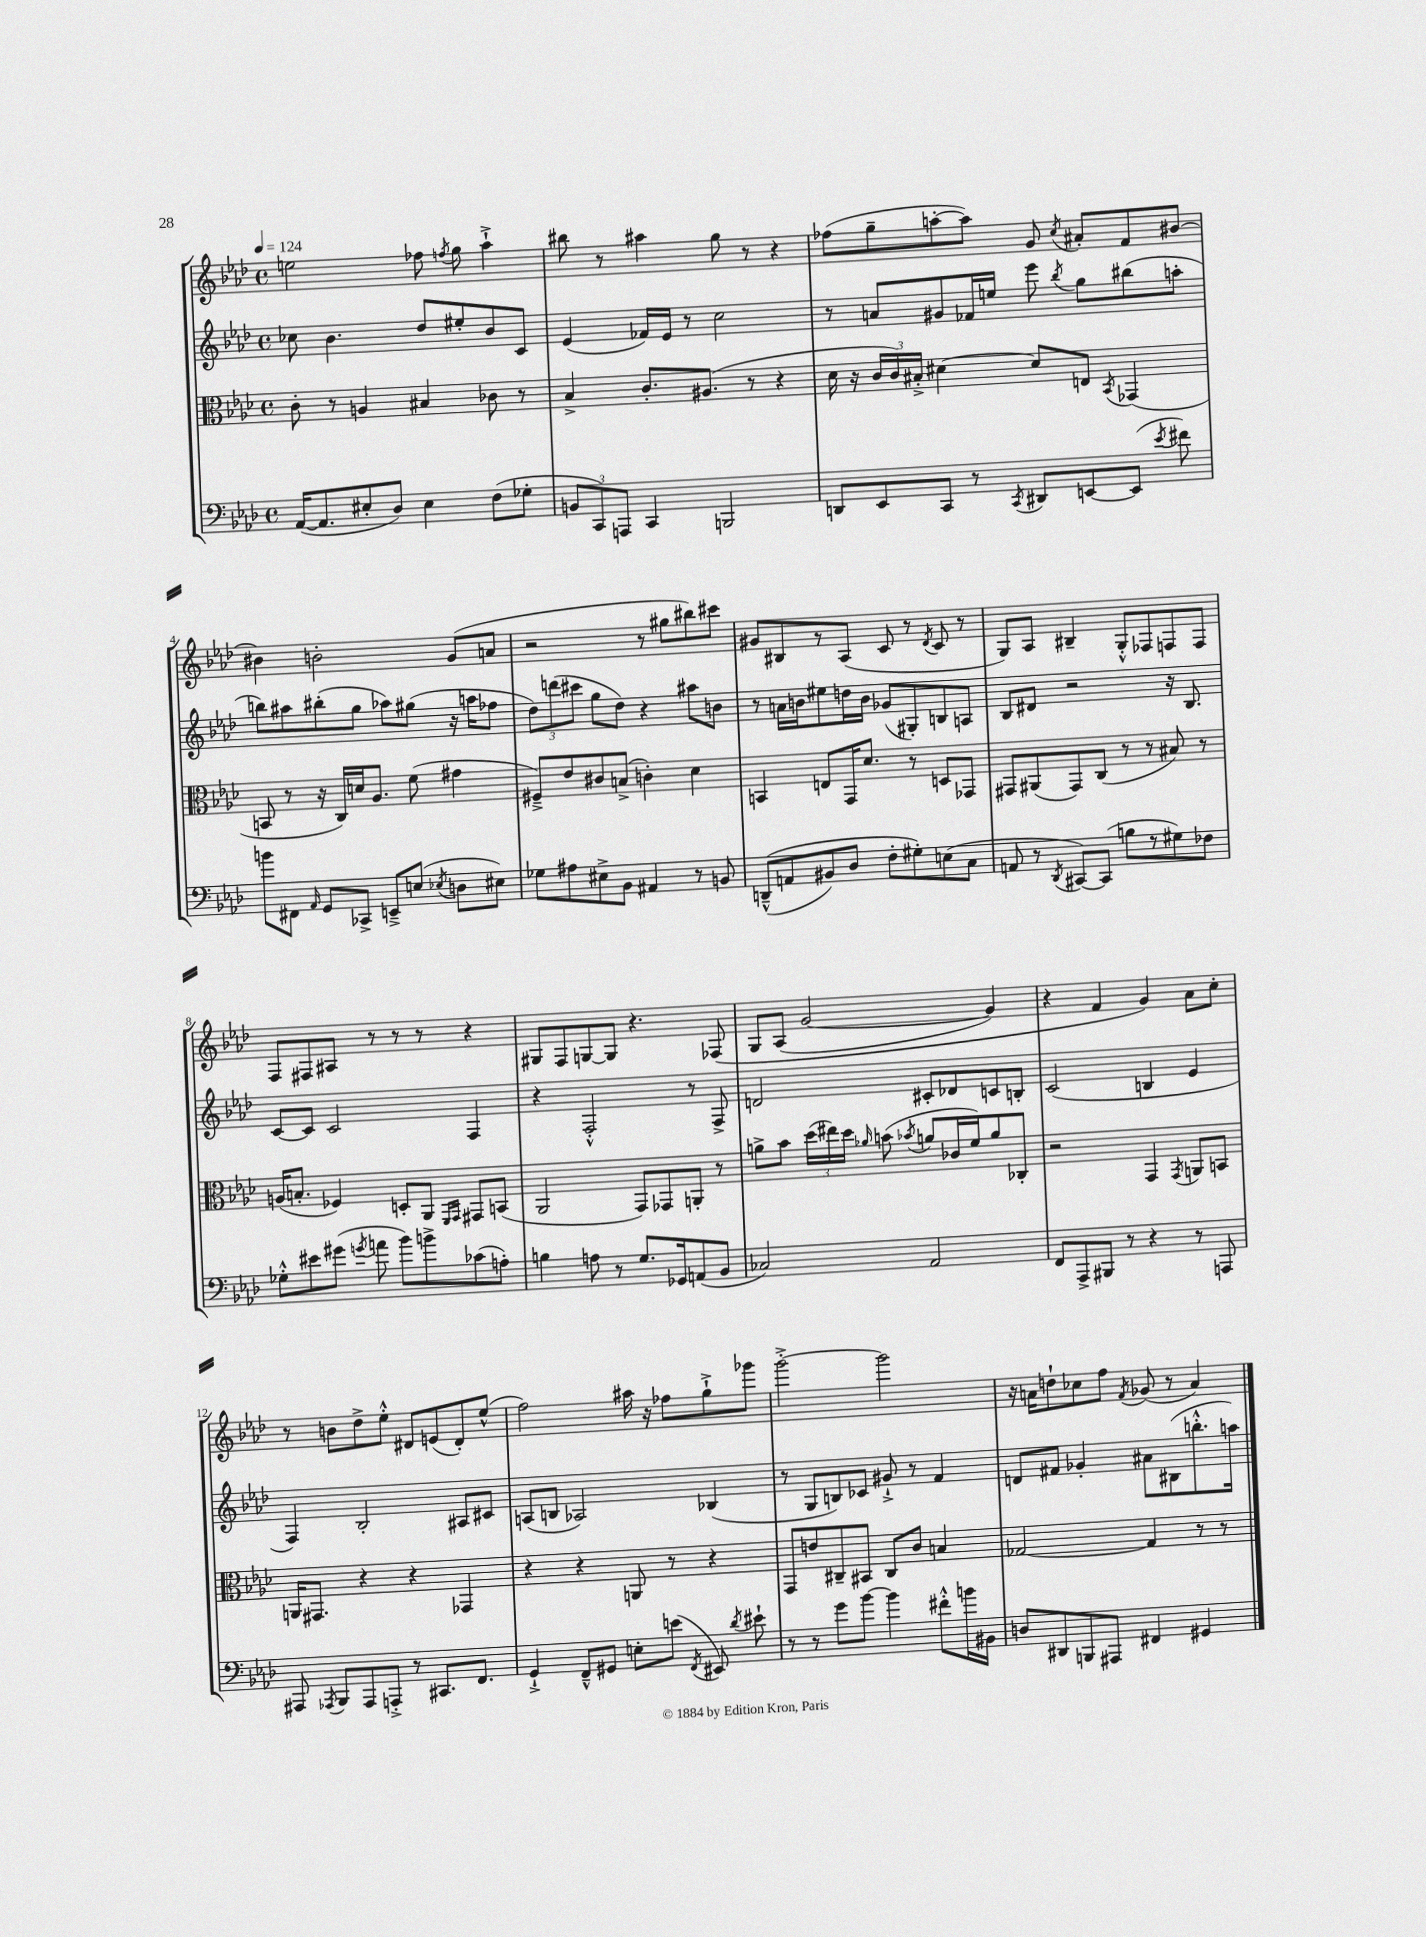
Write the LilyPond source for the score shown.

<<
\new StaffGroup <<
\new Staff = "s0" {
    \clef treble \key aes \major \defaultTimeSignature \time 4/4 \tempo 4 = 124
    \autoBeamOff e''2 fes''8 \acciaccatura { f''8 } g''8 aes''4-!-> |
    bis''8 r8 ais''4 g''8 r8 r4 |
    fes''8[( g''8-- a''8~-. a''8]) g'8 \acciaccatura { c''8 } ais'8[-. f'8 bis'8]~ |
    bis'4 b'2-. g'8[( a'8] |
    r2 r8 gis''8[ bis''8) cis'''8] |
    gis'8[ bis8 r8 aes8]( c'8 r8 \acciaccatura { des'8 } c'8 r8 |
    g8[) aes8] bis4-- g8[-.-^ fes8 f8 f8] |
    f8[ fis8 ais8] r8 r8 r8 r4 |
    gis8[ f8 g8~ g8] r4. fes8\( |
    g8[ aes8]( g'2~ g'4) |
    r4 f'4 g'4\) aes'8[ c''8]-. |
    r8 b'8[ des''8-> ees''8]-.-^ dis'8[ e'8( dis'8-.) ees''8]-^( |
    f''2) ais''16 r16 fes''8[ g''8-!-> ges'''8] |
    g'''2~-.-> g'''2 |
    r16 a'16[ d''8-! ces''8 f''8] \acciaccatura { f'8 } ges'8( r8 a'4) \bar "|." |
}
\new Staff = "s1" {
    \clef treble \key aes \major \defaultTimeSignature \time 4/4
    \autoBeamOff ces''8 bes'4. des''8[ eis''8-. bes'8 c'8] |
    ees'4( fes'16[) ees'16] r8 c''2 |
    r8 a'8[ gis'8 fes'16 e''16] ees'''8 \acciaccatura { bes''8 } g''8[ bis''8( a''8]-. |
    b''8[) ais''8 bis''8-.( g''8] aes''8[) gis''8]( r16 a''16[ fes''8] |
    \tuplet 3/2 { des''8[) d'''8( cis'''8] } g''8[ des''8]) r4 ais''8[ b'8] |
    r8 a'16[ b'16 eis''8 d''16 b'16] ges'8[( gis8-.) b8 a8] |
    bes8[ dis'8] r2 r16 bes8. |
    c'8[~ c'8] c'2 f4 |
    r4 f2-.-^ r8 f8-> |
    d'2 cis'8[-. des'8 c'8 b8]-. |
    c'2( b4 ees'4 |
    f4) bes2-. ais8[ cis'8] |
    a8[( b8] aes2) bes4( |
    r8 g8[ b8) ces'8] gis'8-!-> r8 f'4 |
    d'8[ fis'8] ges'4-. ais'8[ bis8( b''8.-.-^ a''16]) \bar "|." |
}
\new Staff = "s2" {
    \clef alto \key aes \major \defaultTimeSignature \time 4/4
    \autoBeamOff c'8-. r8 a4 bis4 ces'8 r8 |
    bes4-> c'8.[-. ais8.]( r8 r4 |
    des'16 r16 \tuplet 3/2 { c'16[ c'16) bis16]-.-> } dis'4~ dis'8[ e8] \acciaccatura { bes,8 } ges,4( |
    b,8 r8 r16 c16[) d'16 aes8.] f'8( gis'4 |
    fis8[--->) ees'8 cis'8 b8]->( c'4-.) des'4 |
    b,4 e8[ g,16 des'8.] r8 d8[ ges,8] |
    gis,8[ ais,8( gis,8) c8]( r8 r8 bis8) r8 |
    a16[( b8.]-. fes4) d8[-. aes,8] \grace { f,16[ g,16] } gis,8[ b,8]( |
    aes,2 g,8[) ges,8 a,8]-. r8 |
    a'8[-> bes'8] \tuplet 3/2 { des''16[( eis''16) des''16] } \grace { aes'16 } b'8( \acciaccatura { bes'8 } a'8[ ces'16 f'16) a'8 ces8]-. |
    r2 g,4 \acciaccatura { g,8 } a,8[ b,8] |
    a,16[ gis,8.] r4 r4 ges,4 |
    r4 r4 a,8 r8 r4 |
    g,8[ e'8 cis8-- bis,8] cis8[ c'8] b4 |
    ges2~ ges4 r8 r8 \bar "|." |
}
\new Staff = "s3" {
    \clef bass \key aes \major \defaultTimeSignature \time 4/4
    \autoBeamOff aes,16[~( aes,8. eis8-. des8]) eis4 f8[( ges8]-. |
    \tuplet 3/2 { b,8[ c,8) a,,8] } c,4 b,,2 |
    d,8[ ees,8 c,8] r8 \acciaccatura { c,8 } dis,8[ e,8~ e,8]( \acciaccatura { ees'8 } fis'8) |
    b'8[ fis,8] \grace { aes,16 } g,8[ ces,8]-> e,8[---> e8]( \acciaccatura { ees8 } d8[ eis8]) |
    ges8[ ais8 eis8-> bes,8] ais,4 r8 b,8 |
    d,8[---^(\( a,8 bis,8) des8] f8[-. gis8-.\) e8( c8] |
    a,8 r8 \acciaccatura { des,8 } cis,8[~) cis,8]( b8[ r8 gis8) fes8] |
    ges8[-.-^ eis'8 gis'8]( \acciaccatura { g'8 } a'8 bes'8[) b'8-> ces'8( a8]-.) |
    b4 a8 r8 g8.[ ges,16 a,8( bes,8] |
    ces2) aes,2 |
    f,8[ aes,,8-> bis,,8] r8 r4 r8 a,,8 |
    ais,,8 \acciaccatura { aes,,8 } bes,,8[ aes,,8 a,,8]-.-> r8 cis,8.[ f,8.] |
    g,4-!-> f,8[---^ gis,8] e8[-. e'8]( \acciaccatura { f,8 } eis,8) \acciaccatura { des'8 } eis'8-! |
    r8 r8 g'8[ bes'8]~ bes'4 fis'8[-.-^ b'16 bis,16] |
    d8[ dis,8 b,,8 ais,,8] fis,4 gis,4 \bar "|." |
}
>>
>>
